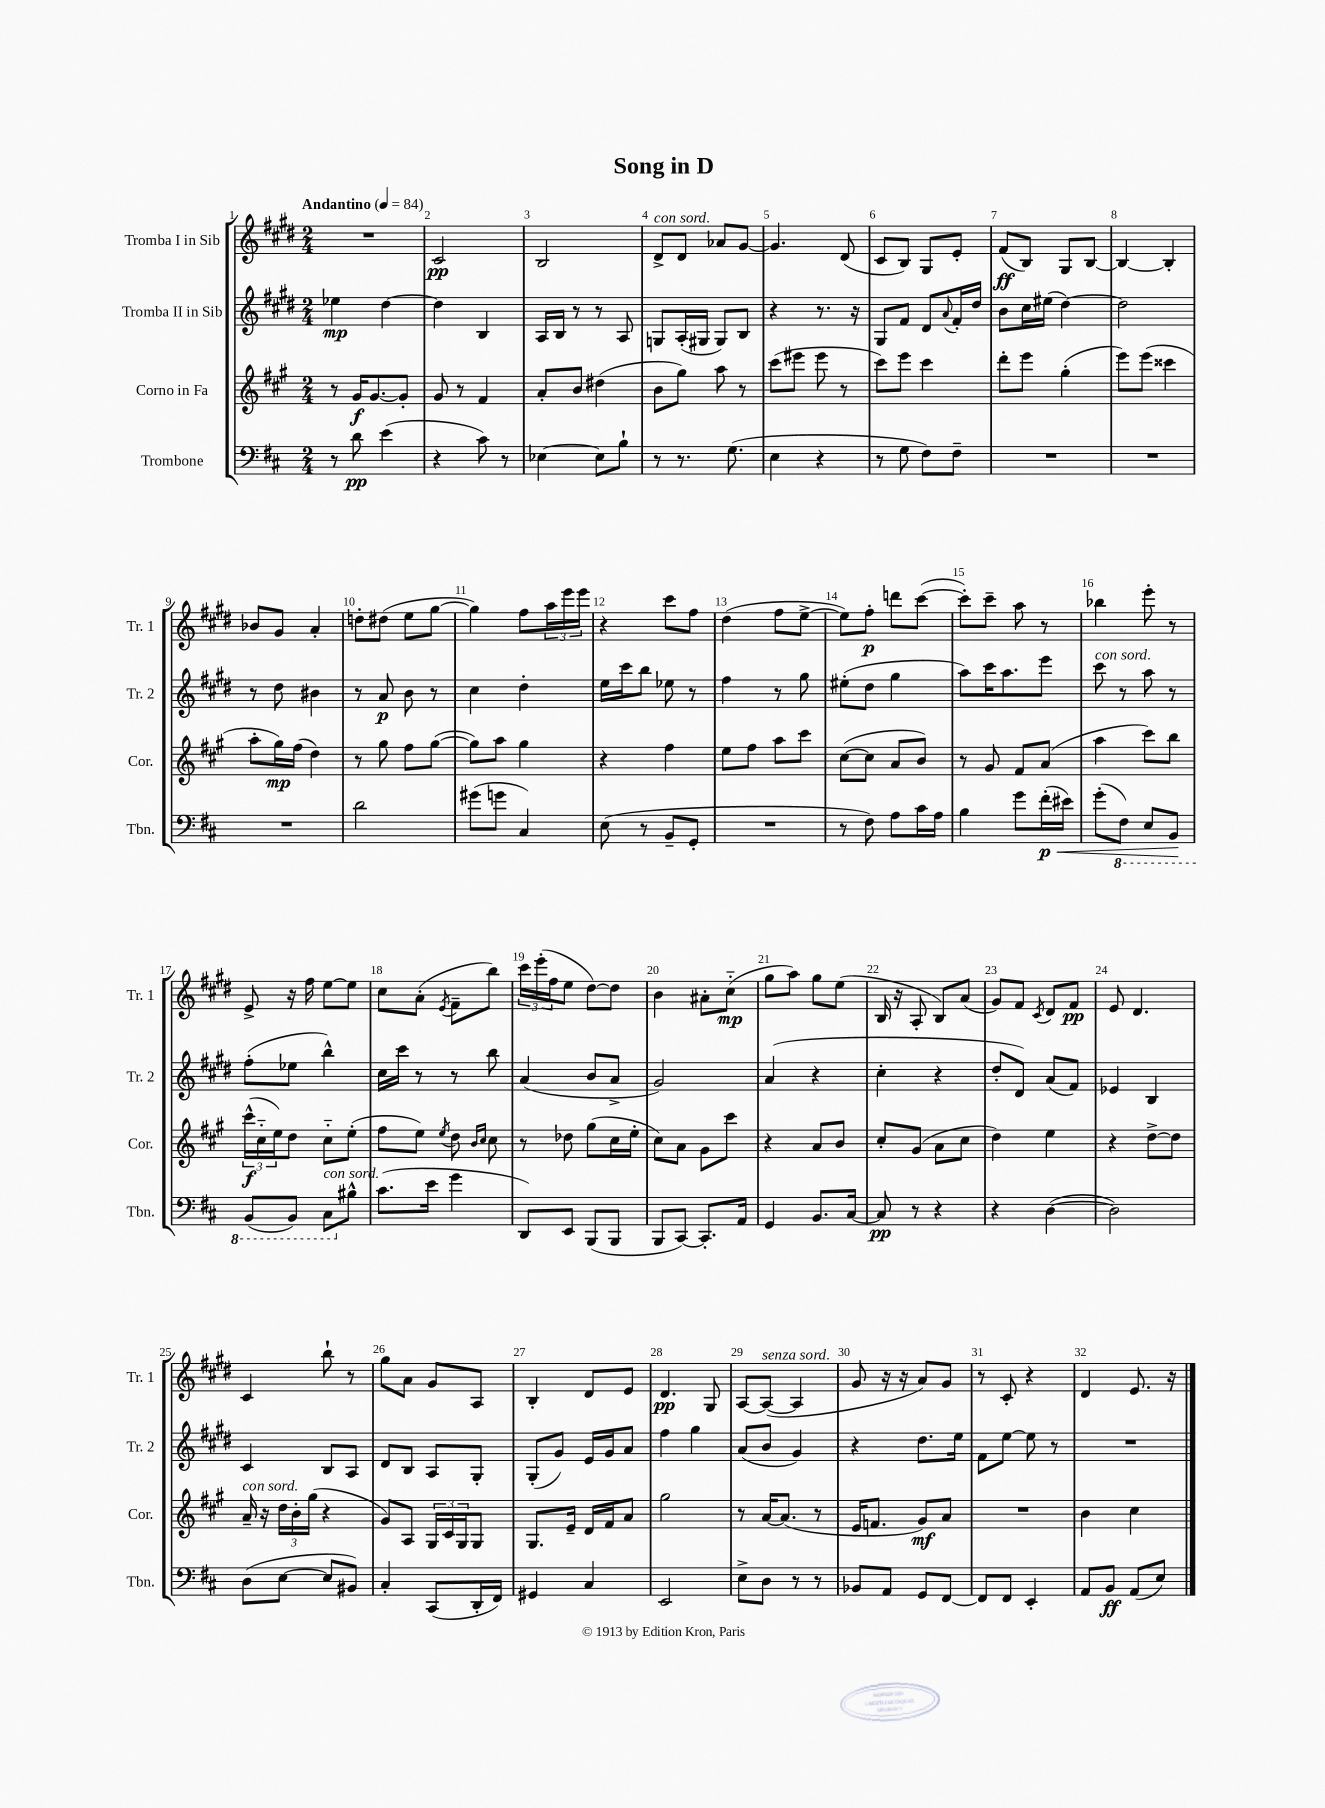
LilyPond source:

\header { title = "Song in D" }
<<
\new StaffGroup <<
\new Staff = "s0" \with { instrumentName = "Tromba I in Sib" shortInstrumentName = "Tr. 1" } {
    \clef treble \key e \major \numericTimeSignature \time 2/4 \tempo "Andantino" 4 = 84
    R2 |
    cis'2\pp |
    b2 |
    dis'8->^\markup { \italic "con sord." } dis'8 aes'8 gis'8~ |
    gis'4. dis'8( |
    cis'8 b8) gis8 e'8-. |
    fis'8\ff( b8) gis8 b8~ |
    b4~ b4-. |
    bes'8 gis'8 a'4-. |
    d''8-. dis''8( e''8 gis''8~ |
    gis''4) fis''8 \tuplet 3/2 { a''16 e'''16 e'''16 } |
    r4 cis'''8 fis''8 |
    dis''4( fis''8 e''8~-> |
    e''8) fis''8-.\p d'''8 cis'''8~( |
    cis'''8-.) cis'''8-- a''8 r8 |
    bes''4 e'''8-. r8 |
    e'8-> r16 fis''16 e''8~ e''8 |
    cis''8 a'8-.( \acciaccatura { e'8 } fis'8-- b''8) |
    \tuplet 3/2 { cis'''16 e'''16-.( fis''16 } e''8 dis''8~) dis''8 |
    b'4 ais'8-. cis''8-_\mp( |
    gis''8 a''8) gis''8 e''8( |
    b16 r16 a8-. b8) a'8( |
    gis'8) fis'8 \acciaccatura { cis'8 } dis'8 fis'8\pp |
    e'8 dis'4. |
    cis'4 b''8-! r8 |
    gis''8 a'8 gis'8 a8 |
    b4-. dis'8 e'8 |
    dis'4.\pp gis8 |
    a8~ a8~^\markup { \italic "senza sord." }( a4 |
    gis'8 r16 r16 a'8) gis'8 |
    r8 cis'8-. r4 |
    dis'4 e'8. r16 \bar "|." |
}
\new Staff = "s1" \with { instrumentName = "Tromba II in Sib" shortInstrumentName = "Tr. 2" } {
    \clef treble \key e \major \numericTimeSignature \time 2/4
    ees''4\mp dis''4~ |
    dis''4 b4 |
    a16 b16 r8 r8 a8 |
    g8 a16-.( gis16 gis8) b8 |
    r4 r8. r16 |
    gis8 fis'8 dis'8 \appoggiatura { a'8 } fis'16-. dis''16 |
    b'8 cis''16 eis''16( dis''4~) |
    dis''2 |
    r8 dis''8 bis'4 |
    r8 a'8\p b'8 r8 |
    cis''4 dis''4-. |
    e''16 cis'''16 b''8 ees''8 r8 |
    fis''4 r8 gis''8 |
    eis''8-.( dis''8 gis''4 |
    a''8) cis'''16 a''8. e'''8 |
    cis'''8^\markup { \italic "con sord." } r8 a''8 r8 |
    fis''8-.( ees''8 b''4-^) |
    cis''16 cis'''16 r8 r8 b''8 |
    a'4( b'8 a'8-> |
    gis'2) |
    a'4( r4 |
    cis''4-. r4 |
    dis''8-. dis'8) a'8( fis'8) |
    ees'4 b4 |
    cis'4 b8 a8 |
    dis'8 b8 a8 gis8-. |
    gis8-.( gis'8) e'16 gis'16 a'8 |
    fis''4 gis''4 |
    a'8( b'8 gis'4) |
    r4 dis''8. e''16 |
    fis'8 e''8~ e''8 r8 |
    R2 \bar "|." |
}
\new Staff = "s2" \with { instrumentName = "Corno in Fa" shortInstrumentName = "Cor." } {
    \clef treble \key a \major \numericTimeSignature \time 2/4
    r8 gis'16\f gis'8.~ gis'8-. |
    gis'8 r8 fis'4 |
    a'8-. b'8 dis''4( |
    b'8 gis''8) a''8 r8 |
    cis'''8( eis'''8 eis'''8 r8 |
    cis'''8) e'''8 cis'''4 |
    d'''8-. e'''8 gis''4-.( |
    e'''8) e'''8( cisis'''4 |
    a''8-. gis''16\mp) fis''16( d''4) |
    r8 gis''8 fis''8 gis''8~( |
    gis''8) a''8 gis''4 |
    r4 fis''4 |
    e''8 fis''8 a''8 cis'''8 |
    cis''8~( cis''8 a'8 b'8) |
    r8 gis'8 fis'8 a'8( |
    a''4 cis'''8) b''8 |
    \tuplet 3/2 { cis'''16-^\f( cis''16-_ e''16) } d''8 cis''8-_ e''8-.( |
    fis''8 e''8) \acciaccatura { e''8 } d''8 \grace { b'16 cis''16 } cis''8 |
    r8 des''8 gis''8( cis''16 e''16-. |
    cis''8) a'8 gis'8 cis'''8 |
    r4 a'8 b'8 |
    cis''8-. gis'8( a'8 cis''8 |
    d''4) e''4 |
    r4 d''8~-> d''8 |
    a'16--^\markup { \italic "con sord." } r16 \tuplet 3/2 { d''16 b'16-. gis''16( } r4 |
    gis'8) a8 \tuplet 3/2 { gis16 cis'16 gis16 } gis8 |
    gis8. e'16-- d'16 fis'16 a'8 |
    gis''2 |
    r8 a'16~ a'8.( r8 |
    e'16 f'8. gis'8\mf) a'8 |
    R2 |
    b'4 cis''4 \bar "|." |
}
\new Staff = "s3" \with { instrumentName = "Trombone" shortInstrumentName = "Tbn." } {
    \clef bass \key d \major \numericTimeSignature \time 2/4
    r8 d'8\pp e'4( |
    r4 cis'8) r8 |
    ees4~ ees8 b8-! |
    r8 r8. g8.( |
    e4 r4 |
    r8 g8 fis8) fis8-- |
    R2 |
    R2 |
    R2 |
    d'2 |
    gis'8( g'8 cis4) |
    e8( r8 b,8-- g,8-. |
    R2 |
    r8 fis8) a8 cis'16 a16 |
    b4 g'8 fis'16-.\p\<( eis'16) |
    g'8-.( \ottava #-1 fis,8) e,8 b,,8\! |
    b,,8( b,,8) cis,8^\markup { \italic "con sord." } \ottava #0 bis8-^ |
    cis'8.( e'16 g'4 |
    d,8) e,8 b,,8( b,,8 |
    b,,8 cis,8~) cis,8.-. a,16 |
    g,4 b,8. cis16~ |
    cis8\pp r8 r4 |
    r4 d4~( |
    d2) |
    d8( e8~ e8 bis,8) |
    cis4-. cis,8( d,16-. fis,16) |
    gis,4 cis4 |
    e,2 |
    e8-> d8 r8 r8 |
    bes,8 a,8 g,8 fis,8~ |
    fis,8 fis,8 e,4-. |
    a,8 b,8\ff a,8( e8) \bar "|." |
}
>>
>>
\layout { \context { \Score \override BarNumber.break-visibility = ##(#f #t #t) barNumberVisibility = #all-bar-numbers-visible } }
